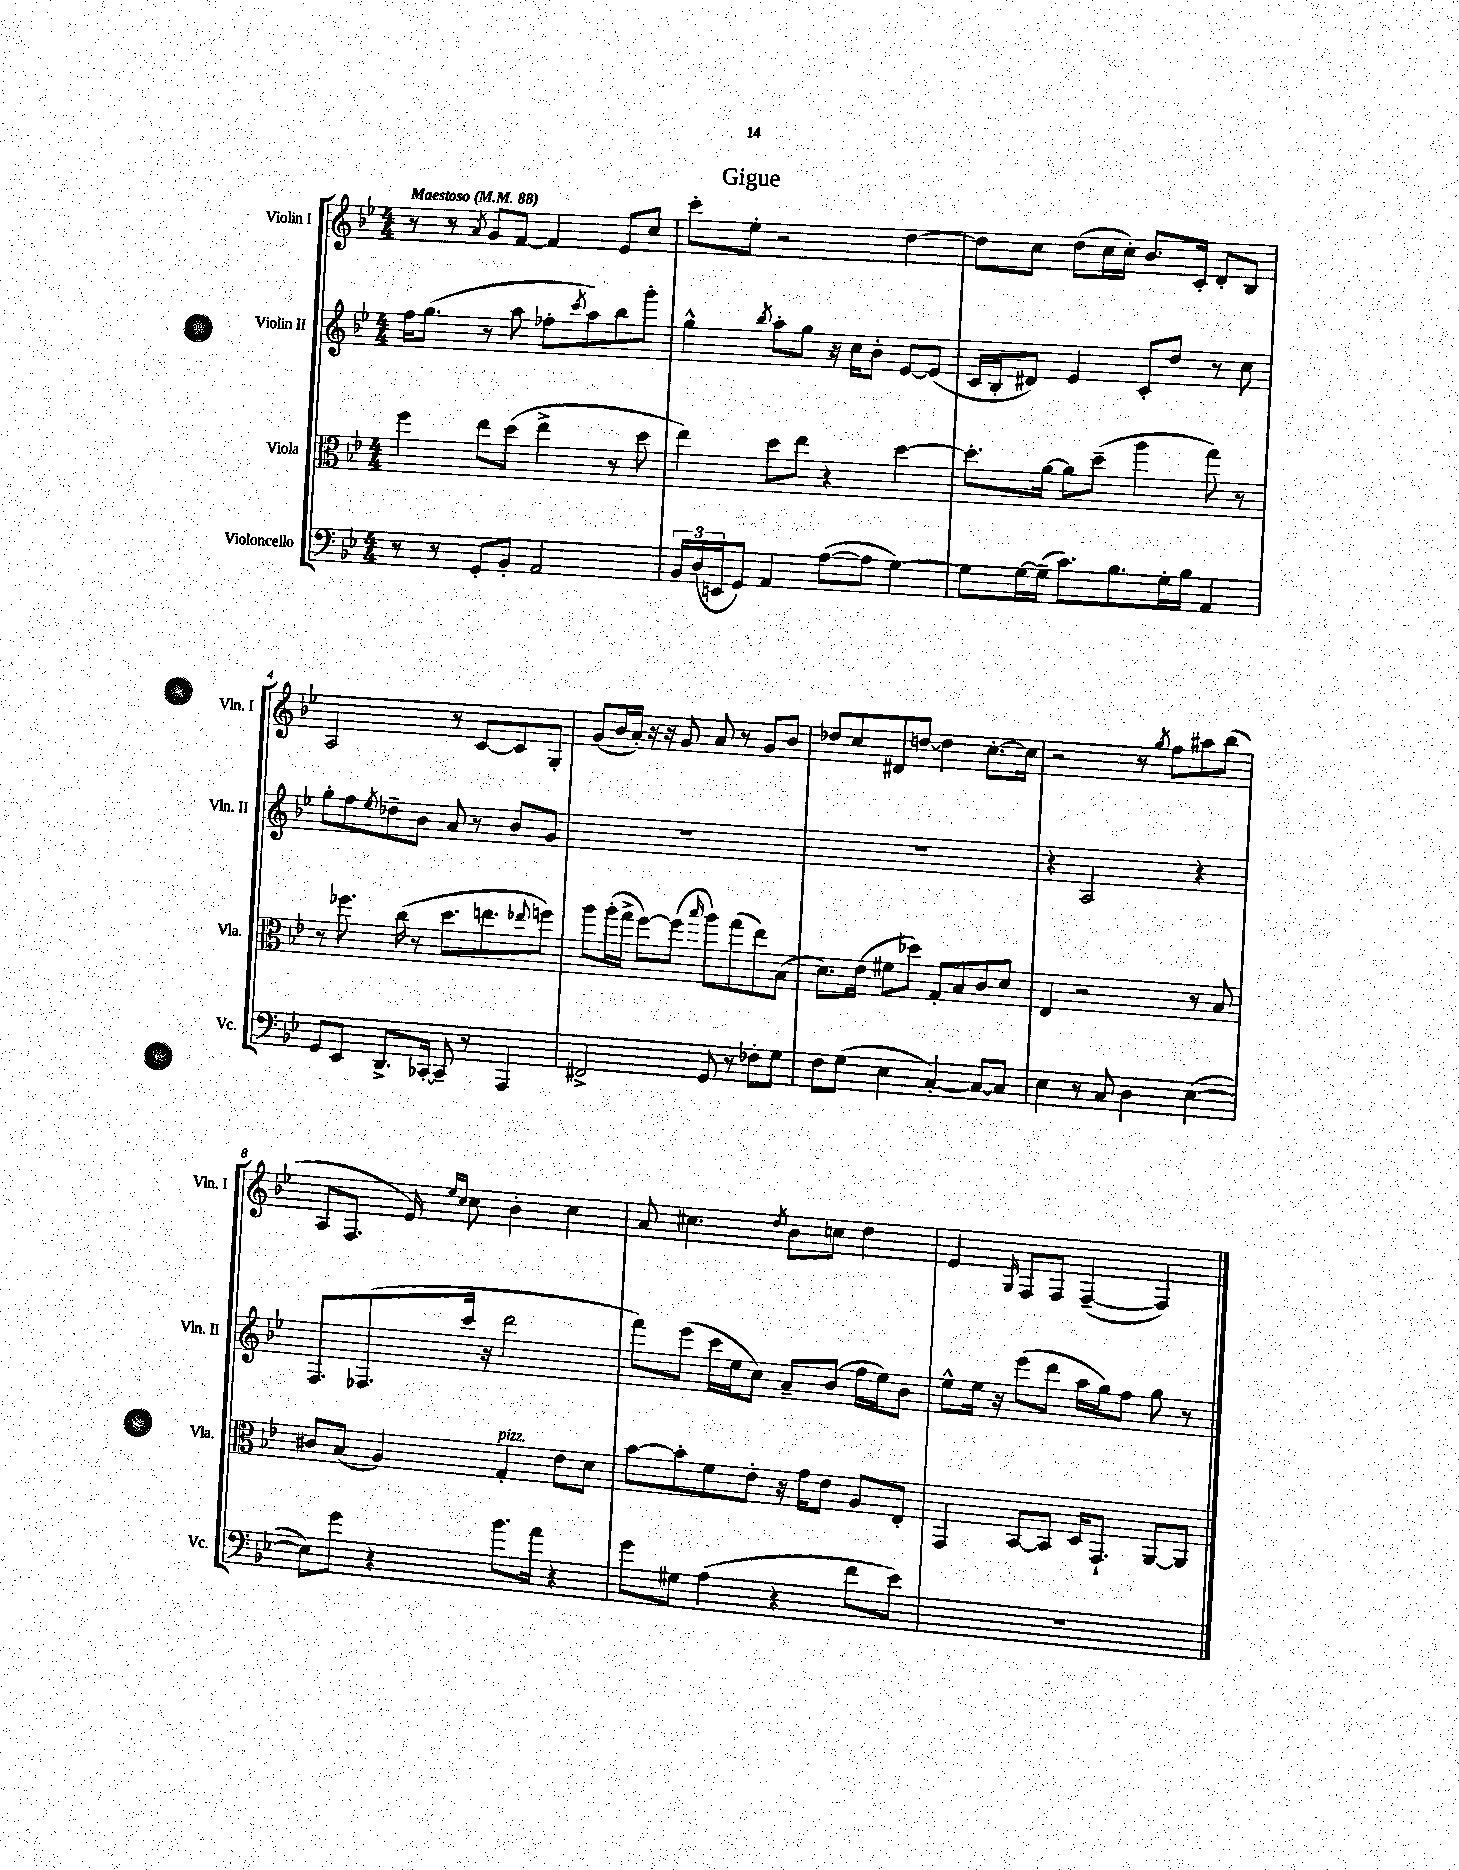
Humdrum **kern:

**kern	**kern	**kern	**kern
*staff4	*staff3	*staff2	*staff1
*clefF4	*clefC3	*clefG2	*clefG2
*k[b-e-]	*k[b-e-]	*k[b-e-]	*k[b-e-]
*M4/4	*M4/4	*M4/4	*M4/4
*MM88	*MM88	*MM88	*MM88
8r	4ff	16ff	8r
.	.	(8.gg	.
8r	.	.	8r
.	.	.	8qa
8GG'	8ee-	8r	8g
8BB-'	(8dd	8aa	[8f
2AA	4ee-^	8ff-'	4f]
.	.	8qccc	.
.	.	8aa)	.
.	8r	8bb-	8e-
.	8dd	8ggg'	8cc
=	=	=	=
24BB-	4ee-)	4gg^^	8ccc'
(24D	.	.	.
24EE	.	.	.
8GG)	.	.	8ee-'
.	.	8qbb-	.
4AA	8dd	8aa'	2r
.	8ee-	8gg	.
([8A	4r	16r	.
.	.	16cc	.
8A]	.	8b-'	.
[4G)	[4dd	[8e-	[4dd
.	.	(8e-]	.
=	=	=	=
8G]	8.dd']	16c	8dd]
.	.	16B-'	.
[16G	.	8d#)	8cc
(16G~]	[16a	.	.
8.c)	8a]	4e-	(8dd
.	(8dd~	.	16cc
8.B-	.	.	16cc')
.	4aa	8c'	8.b-
16G'	.	8dd	.
16B-	.	.	16c'
4AA	8gg)	8r	8d'
.	8r	8cc	8B-
=	=	=	=
8GG	8r	8gg'	2A
8EE-	8.ff-	8ff	.
.	.	8qee-	.
8.DD^	.	8dd-~	.
.	(16cc	.	.
.	8r	8b-	.
[16CC-'	.	.	.
8CC-~]	8.dd	8a	8r
8r	.	8r	[8c
.	8.ee	.	.
4AAA	.	8b-	8c]
.	8qqee-	.	.
.	8ff)	8g	8G'
=	=	=	=
2FF#^	8aa	1r	(8g
.	(16aa'	.	16b-
.	16gg^	.	16a')
.	[8ff)	.	16r
.	.	.	16r
.	(8ff]	.	8g
.	16qqbb-	.	.
8GG	8aa)	.	8a
8r	(8gg	.	8r
8F-'	8ee-)	.	8g
8G	(8B-	.	8b-
=	=	=	=
8F	8.d)	1r	8dd-
(8G	.	.	8cc
.	(16e-	.	.
4E-	8f#	.	8d#
.	8dd-)	.	[8dd
[4C')	8G'	.	4dd]
.	8B-	.	.
8C_	8c	.	[8.cc'
8C]	8d	.	.
.	.	.	16cc]
=	=	=	=
4E-	4E-	4r	2r
8r	2r	2A	.
8C	.	.	.
4D	.	.	8r
.	.	.	8qgg
.	.	.	8ff
([4E-	8r	4r	8aa#
.	8B-	.	(8bb-
=	=	=	=
8E-])	8c#	8.F	8A
8g	(8B-	.	8.F
.	.	(8.F-	.
4r	4A)	.	.
.	.	.	16e-)
.	.	.	16qqee-
.	.	.	16qqcc
.	.	16ccc	8cc
.	.	16r	.
8.b-	4G'	2ddd	4b-'
16a	.	.	.
4r	8e-	.	4cc
.	8d	.	.
=	=	=	=
8g	[8b-	8fff)	8a
8G#	8b-']	(8eee-	4.cc#
(4A	8f	16ccc	.
.	.	16ee-	.
.	8e-'	8cc)	.
.	.	.	8qdd
4r	16r	8a~	8b-
.	16g	.	.
.	8e-	(8b-	8cc
8f	8A	16ff	4dd
.	.	16ee-)	.
8e-)	8E-'	8b-	.
=	=	=	=
1r	4GG	8ee-^^	4e-
.	.	16ee-	.
.	.	16r	.
.	.	.	16qqG
.	[8BB-	(8eee-	8F
.	8BB-]	8ddd	8F
.	16D	16aa	([4F~
.	8.GG`	16gg)	.
.	.	8ff	.
.	[8AA	8gg	4F])
.	8AA]	8r	.
==	==	==	==
*-	*-	*-	*-
